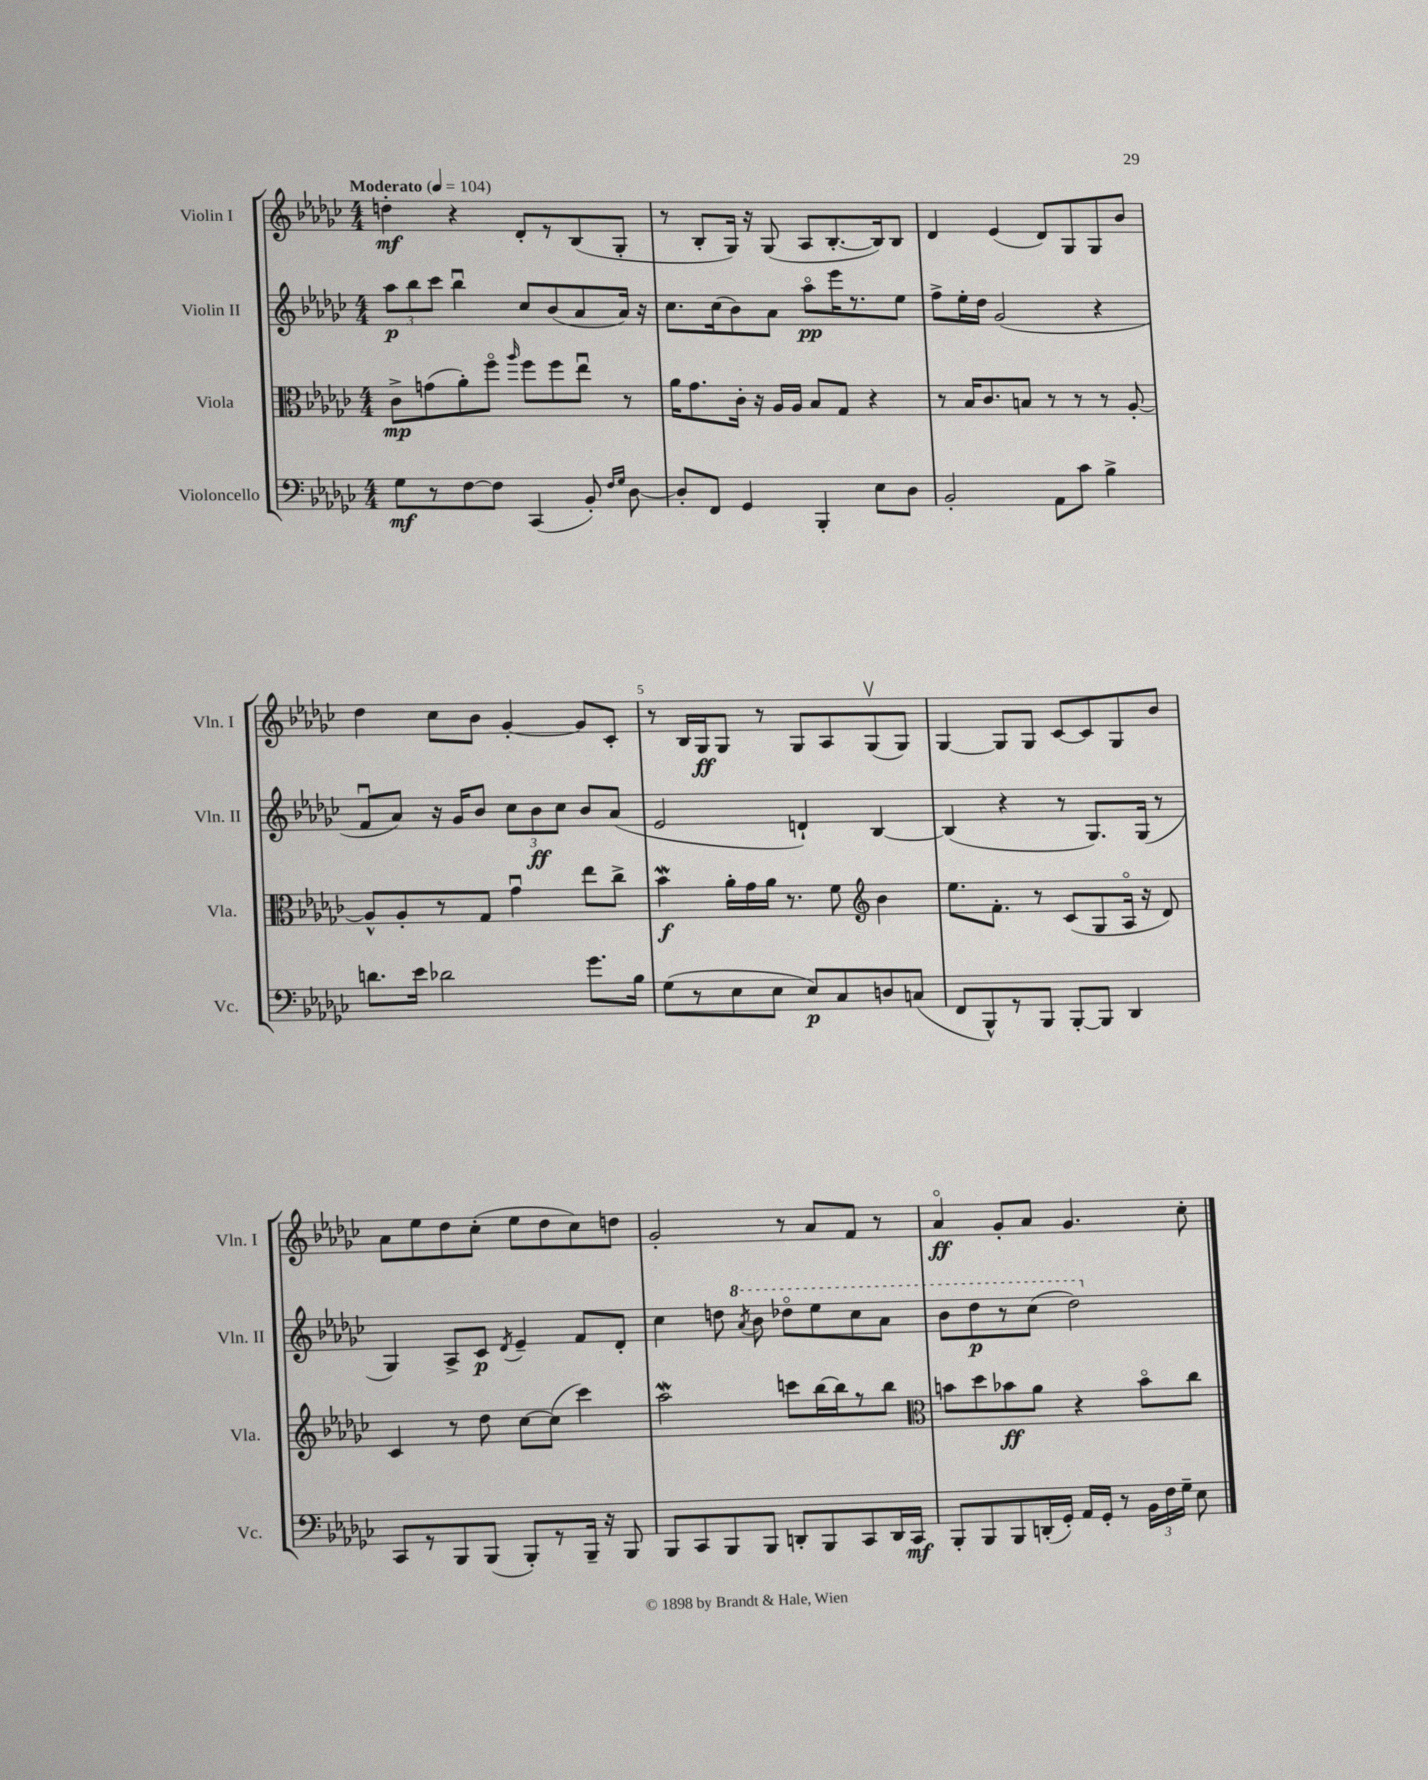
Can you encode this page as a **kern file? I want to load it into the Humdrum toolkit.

**kern	**kern	**kern	**kern
*staff4	*staff3	*staff2	*staff1
*clefF4	*clefC3	*clefG2	*clefG2
*k[b-e-a-d-g-c-]	*k[b-e-a-d-g-c-]	*k[b-e-a-d-g-c-]	*k[b-e-a-d-g-c-]
*M4/4	*M4/4	*M4/4	*M4/4
*MM104	*MM104	*MM104	*MM104
8G-	8c-^	12aa-	4dd'
.	.	12bb-	.
8r	(8g	.	.
.	.	12ccc-	.
[8F	8a-')	4bb-u	4r
8F]	8ffo	.	.
.	16qqaa-	.	.
(4CC-	8ff	8cc-	8d-'
.	8ff	(8b-	8r
8BB-')	8ee-u	8a-	(8B-
16qqF	.	.	.
16qqG-	.	.	.
[8D-	8r	16a-)	8G-'
.	.	16r	.
=	=	=	=
8D-']	16a-	8.cc-	8r
.	8.g-	.	.
8FF	.	.	8B-'
.	.	(16cc-	.
4GG-	16c-'	8b-)	16G-)
.	16r	.	16r
.	16A-	8a-	(8G-
.	16A-	.	.
4BBB-'	8B-	8aa-o	8A-
.	8G-	16eee-	[8.B-'
.	.	8.r	.
8E-	4r	.	.
.	.	.	16B-])
8D-	.	8ee-	8B-
=	=	=	=
2BB-'	8r	8ff^	4d-
.	16B-	16ee-'	.
.	8.c-	16dd-	.
.	.	(2g-	(4e-
.	8B	.	.
8AA-	8r	.	8d-)
8c-	8r	.	8G-
4B-^	8r	4r	8G-
.	[8A-'	.	8b-
=	=	=	=
8.d	8A-^^]	8fu	4dd-
.	8A-'	8a-)	.
16e-	.	.	.
2d-	8r	16r	8cc-
.	.	16g-	.
.	8G-	8b-	8b-
.	4g-u	12cc-	[4g-'
.	.	12b-	.
.	.	12cc-	.
8.g-	8ee-	8b-	8g-]
.	8cc-^	(8a-	8c-'
16B-	.	.	.
=	=	=	=
(8G-	4b-	2e-	8r
8r	.	.	16B-
.	.	.	16G-
8E-	16a-'	.	8G-
.	16g-	.	.
8E-	16a-	.	8r
.	8.r	.	.
8E-)	.	4d`)	8G-
8C-	8f	.	8A-
*	*clefG2	*	*
8D	4b-	[4B-	(8G-v
(8C	.	.	8G-)
=	=	=	=
8FF	8.ee-	(4B-]	[4G-
8BBB-^^)	.	.	.
.	8.f'	.	.
8r	.	4r	8G-]
8BBB-	8r	.	8G-
[8BBB-'	(8c-	8r	[8c-
8BBB-]	8G-	8.G-)	8c-]
4DD-	16A-o	.	8G-
.	16r	(16G-	.
.	8d-)	8r	8b-
=	=	=	=
8CC-	4c-	4G-)	8a-
8r	.	.	8ee-
8BBB-	8r	8A-^	8dd-
(8BBB-	8dd-	8c-	(8cc-'
.	.	8qd-	.
8BBB-')	[8cc-	4e-~	8ee-
8r	(8cc-]	.	8dd-
16BBB-~	4ccc-)	8f	8cc-)
16r	.	.	.
8BBB-	.	8d-'	8dd
=	=	=	=
8BBB-	2aa-	4cc-	2g-'
8CC-	.	.	.
8BBB-	.	8dd	.
.	.	8qaa-	.
8BBB-	.	8bb-	.
8DD'	8ccc	8ddd-o	8r
8BBB-	[16bb-	8eee-	8a-
.	16bb-]	.	.
8CC-	8r	8ccc-	8f
16DD	8bb-	8aa-	8r
16CC-	.	.	.
=	=	=	=
*	*clefC3	*	*
8BBB-'	8b	8bb-	4a-o
8BBB-	8dd-	8ddd-	.
8BBB-	8b-	8r	8g-'
(16DD'	8a-	(8ccc-	8a-
16GG-')	.	.	.
16AA-	4r	2ddd-)	4.g-
16GG-'	.	.	.
8r	.	.	.
24BB-	8b-o	.	.
24F	.	.	.
24G-~	.	.	.
8E-	8cc-	.	8cc-'
==	==	==	==
*-	*-	*-	*-
